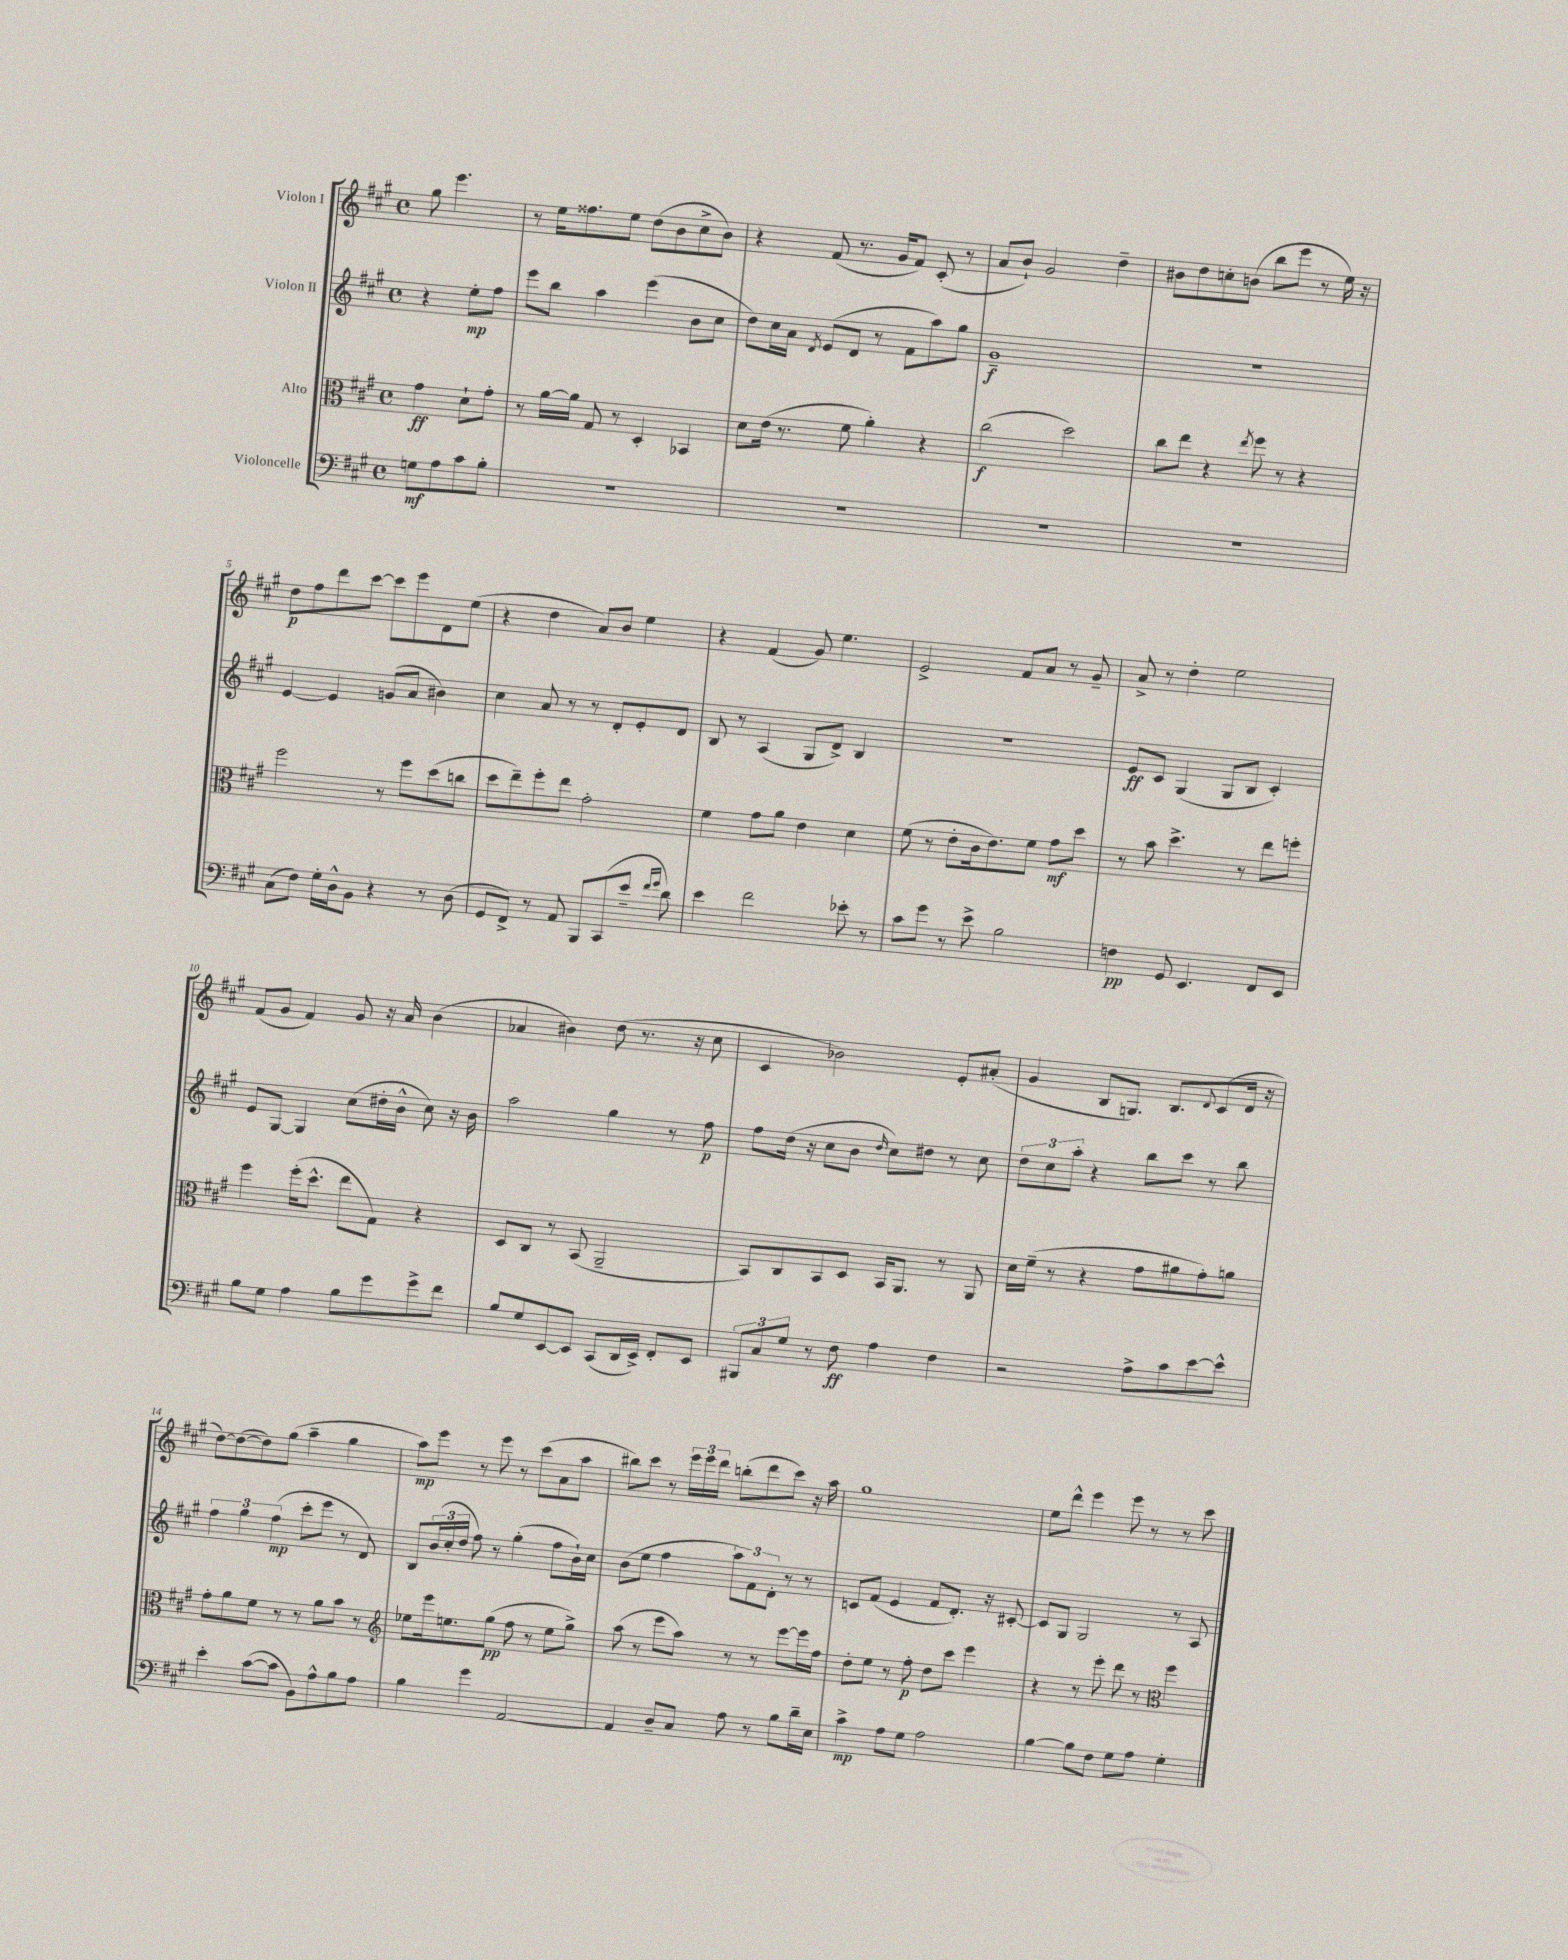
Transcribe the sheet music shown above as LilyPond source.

<<
\new StaffGroup <<
\new Staff = "s0" \with { instrumentName = "Violon I" } {
    \clef treble \key a \major \defaultTimeSignature \time 4/4 \partial 2
    gis''8 e'''4. |
    r8 e''16 fisis''8. e''8 d''8( b'8 cis''8-> b'8) |
    r4 fis'8( r8. gis'16 fis'8) cis'8-.( r8 |
    a'8 b'8-!) gis'2 d''4-- |
    bis'8 d''8 c''8-. b'8( b''8 e'''8 r8 e''16) r16 |
    d''8\p fis''8 d'''8 cis'''8~ cis'''8 e'''8 d'8 e''8( |
    r4 d''4 a'8) b'8 e''4 |
    r4 fis'4( gis'8) e''4. |
    e'2-> fis'8 a'8 r8 gis'8-- |
    a'8-> r8 d''4-. e''2 |
    fis'8( gis'8 fis'4) gis'8 r16 a'16 b'4( |
    aes'4 bis'4) d''8( r8. r16 cis''8 |
    cis'4 bes'2) e'8-. ais'8-.( |
    gis'4 b8 g8.) b8. \appoggiatura { d'8 } cis'8( d'16 r16 |
    d''8~) d''8~( d''8) gis''8( a''4-- gis''4 |
    a''8\mp) e'''8 r8 e'''8 r8 cis'''8( a'8 a''8 |
    bis''8) cis'''8 r8 \tuplet 3/2 { e'''16 e'''16 d'''16 } b''8-.( d'''8 cis'''8) r16 a''16 |
    gis''1 |
    e''8 d'''8-^ e'''4 e'''8 r8 r8 cis'''8 \bar "|." |
}
\new Staff = "s1" \with { instrumentName = "Violon II" } {
    \clef treble \key a \major \defaultTimeSignature \time 4/4 \partial 2
    r4 e''8-.\mp fis''8 |
    e'''8 b''8 a''4 e'''4( b'8 cis''8 |
    d''8) cis''16 a'16 \acciaccatura { d'8 } e'8( d'8 r8 fis'8 a''8) gis''8 |
    gis'1--\f |
    r1 |
    e'4~ e'4 g'8( a'8 bis'4) |
    cis''4 a'8 r8 r8 d'8-. e'8-. d'8 |
    b8 r8 a4( gis8 d'8->) b4 |
    R1 |
    e'8\ff cis'8 gis4( gis8 b8 cis'4-.) |
    e'8 gis8~ gis4 cis''8( dis''16-. b'16-^ cis''8) r16 b'16 |
    a''2 gis''4 r8 fis''8\p |
    fis''8 d''16( r16 cis''8 b'8 \grace { d''16 } cis''8) dis''8 r8 cis''8 |
    \tuplet 3/2 { d''8 cis''8 a''8-. } r4 b''8 cis'''8 r8 b''8 |
    \tuplet 3/2 { fis''4 gis''4 fis''4\mp( } cis'''8-. e'''8 r8 d'8) |
    b8 \tuplet 3/2 { b'16( cis''16-. d''16 } fis''8) r8 gis''4-.( fis''8 b'16-!) cis''16 |
    b'8( e''8 fis''4 \tuplet 3/2 { a''8) fis'8 d'8-. } r8 r8 |
    c'8 fis'8( e'4 fis'8 d'8.-.) r16 cis'8~-. |
    cis'8 gis8 gis2 r8 a8 \bar "|." |
}
\new Staff = "s2" \with { instrumentName = "Alto" } {
    \clef alto \key a \major \defaultTimeSignature \time 4/4 \partial 2
    gis'4\ff d'8-! gis'8-. |
    r8 a'16~ a'16 gis8 r8 d4-. bes,4 |
    d'8 e'16( r8. fis'8 a'4-.) r4 |
    cis''2\f( d''2) |
    cis''8 e''8 r4 \acciaccatura { e''8 } fis''8 r8 r4 |
    fis''2 r8 fis''8 d''8( c''8 |
    d''8 e''8--) fis''8-. e''8 gis'2-. |
    fis'4 gis'8 a'8 e'4 d'4 |
    fis'8( r8 e'8-. cis'16 e'8.) fis'8 gis'8\mf d''8 |
    r8 b'8 d''4.-> r8 e''8 f''8-. |
    fis''4 fis''16-.( d''8.-^ e''8 gis8) r4 |
    d8 cis8 r8 b,8( a,2-- |
    b,8) cis8 b,8 d8 b,16 a,8. r8 a,8 |
    d'16 fis'16--( r8 r4 gis'8 ais'8 gis'8-.) a'8 |
    gis'8-. a'8 fis'8 r8 r8 a'8 b'8 r8 |
    \clef treble ees''8 e'''16 e''8. gis''8\pp( fis''8 r8 e''8 gis''8->) |
    a''8( r8 e'''8 a''8) r8 r8 e'''8~ e'''16 fis''16 |
    d''8-. e''8 r8 fis''8-.\p d''8 cis'''8 e'''4 |
    r4 r8 e'''8-. d'''8 r8 \clef alto fis''4 \bar "|." |
}
\new Staff = "s3" \with { instrumentName = "Violoncelle" } {
    \clef bass \key a \major \defaultTimeSignature \time 4/4 \partial 2
    g8\mf a8 cis'8 b8-. |
    R1 |
    R1 |
    R1 |
    R1 |
    cis8( fis8) gis16-. d16-^ b,8 r4 r8 d8( |
    gis,8 fis,8->) r8 a,8 b,,8 cis,8( e'8-- \grace { fis'16 gis'16 } d'8) |
    e'4 fis'2 ees'8-. r8 |
    cis'8 gis'8 r8 e'8-> b2 |
    f4\pp gis,8 e,4. fis,8 e,8 |
    b8 gis8 a4 b8 gis'8 gis'8-> fis'8 |
    b8 gis8 e,8~ e,8 cis,8( d,16 e,16->) fis,8-. e,8 |
    \tuplet 3/2 { bis,,8 cis8 gis8 } r8 fis8\ff a4 fis4 |
    r2 a8-> cis'8 e'8~ e'8-^ |
    e'4-. cis'8~( cis'8 b,8) a8-^ b8 a8 |
    b4 gis'4 a,2~ |
    a,4 d8-- cis8 a8 r8 b8 d'16-- e16 |
    cis'4->\mp a8 gis8 a2 |
    b4~ b8 fis8 gis8 a8 gis4-. \bar "|." |
}
>>
>>
